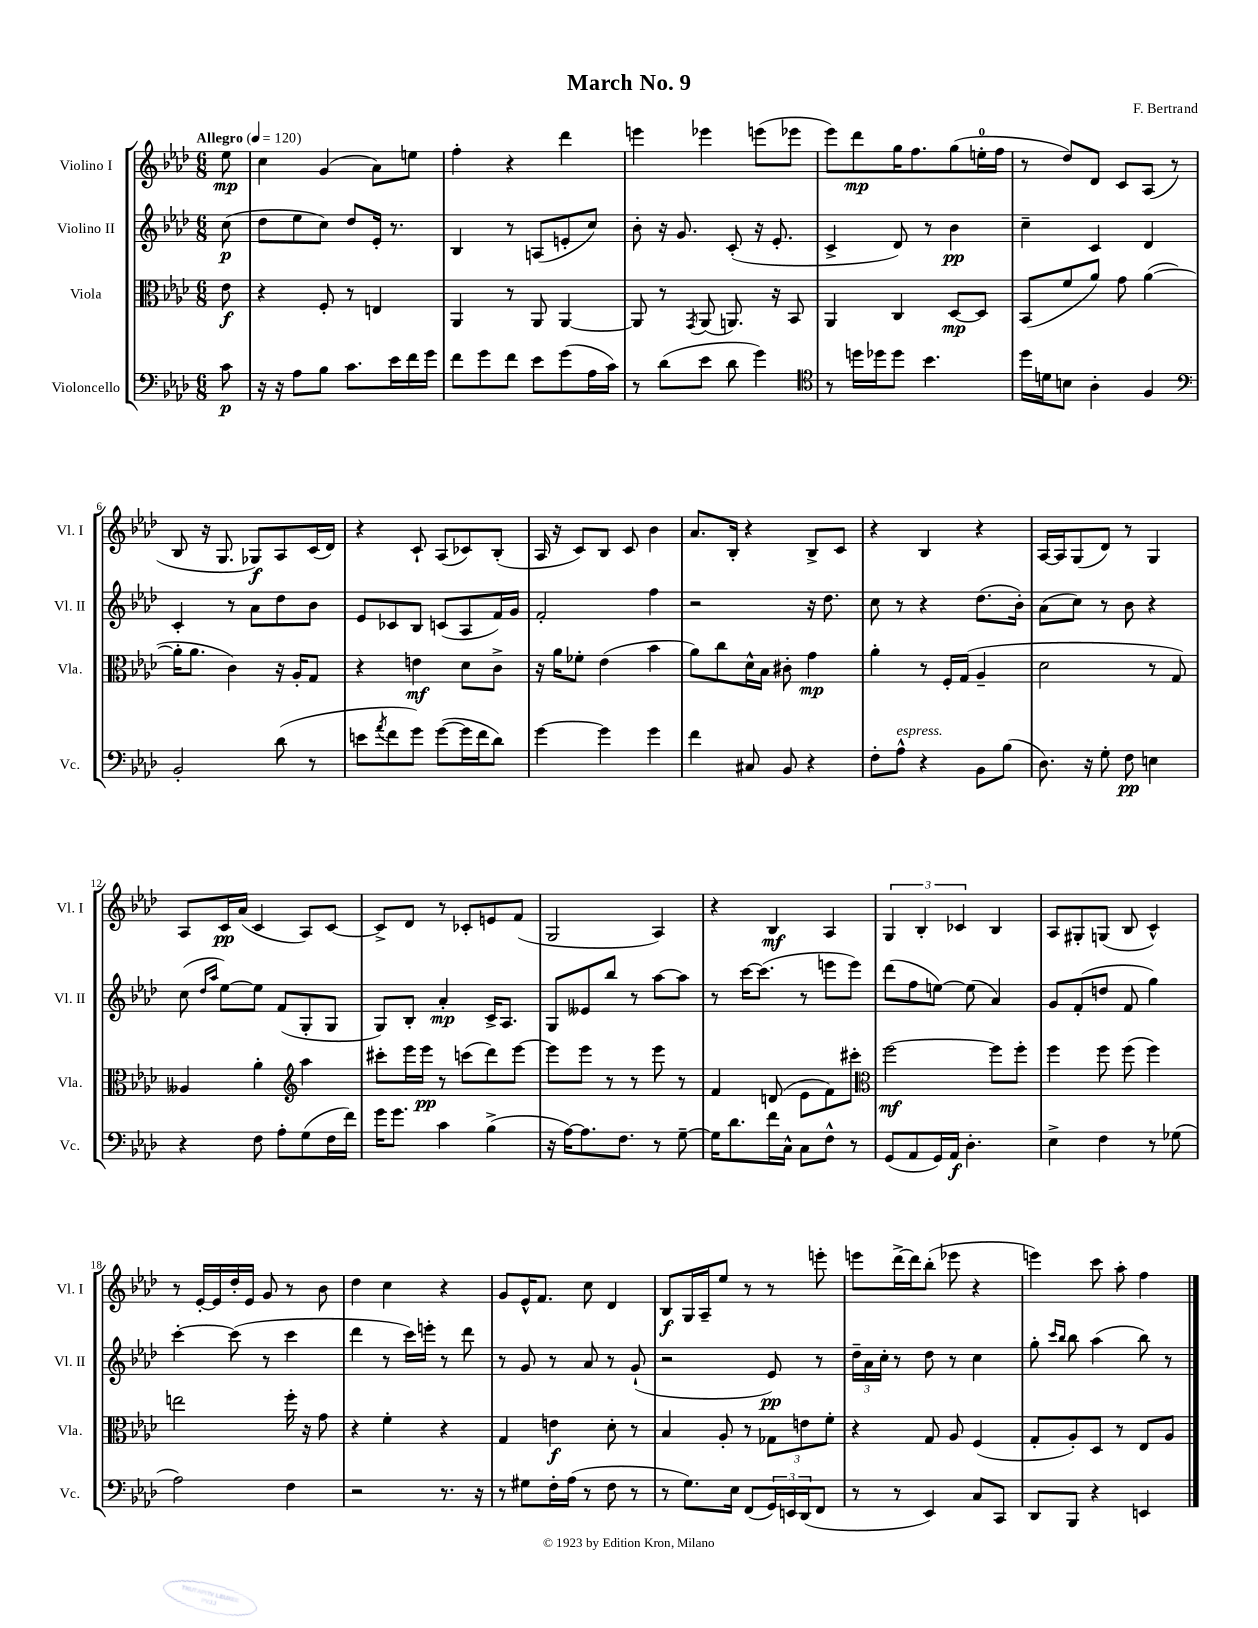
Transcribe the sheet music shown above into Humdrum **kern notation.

**kern	**kern	**kern	**kern
*staff4	*staff3	*staff2	*staff1
*clefF4	*clefC3	*clefG2	*clefG2
*k[b-e-a-d-]	*k[b-e-a-d-]	*k[b-e-a-d-]	*k[b-e-a-d-]
*M6/8	*M6/8	*M6/8	*M6/8
*MM120	*MM120	*MM120	*MM120
8c\	8e-\	(8cc\	8ee-\
=	=	=	=
16r	4r	8dd-\L	4cc\
16r	.	.	.
8A-\L	.	8ee-\	.
8B-\J	8F'/	8cc\J)	(4g/
8.c\L	8r	8dd-/L	.
.	4E/	16e-'/Jk	8a-\L)
16e-\L	.	8.r	.
16f\	.	.	8ee\J
16g\JJ	.	.	.
=	=	=	=
8f\L	4AA-/	4B-/	4ff'\
8g\	.	.	.
8f\J	8r	8r	4r
8e-\L	8AA-/	(8A/L	.
(8g\	[4AA-/	8e'/	4ddd-\
16A-\L	.	8cc/J)	.
16c\JJ)	.	.	.
=	=	=	=
8r	8AA-/]	8b-'\	4eee\
(8d-\L	8r	16r	.
.	.	8.g/	.
.	8qGG/	.	.
8e-\J	(8AA-/	.	4eee-\
8d-\	8.AA/)	(8c'/	.
4g\)	.	16r	(8eee\L
.	16r	8.e-'/	.
.	8BB-/	.	8eee-\J
=	=	=	=
*clefC4	*	*	*
8r	4AA-/	4c^/	8eee-\L)
16dd\LL	.	.	8ddd-\
16dd-\J	.	.	.
8dd-\J	4C/	8d-/)	16gg\K
.	.	.	8.ff\
4.b-\	.	8r	.
.	[8D-/L	4b-\	(8gg\
.	8D-/]J	.	16ee'\L
.	.	.	16ff\JJ
=	=	=	=
16dd-\LL	(8BB-/L	4cc~\	8r
16d\J	.	.	.
8B\J	8f/	.	8dd-/L)
4A-'\	8a-/J)	4c/	8d-/J
.	8g\	.	8c/L
4F/	([4a-\	4d-/	(8A-/J
.	.	.	8r
=	=	=	=
*clefF4	*	*	*
2BB-'/	16a-'\]LK	4c'/	8B-/
.	8.a-\J	.	.
.	.	.	16r
.	.	.	8.G/
.	4c\)	8r	.
.	.	8a-\L	8G-/L)
(8d-\	16r	8dd-\	8A-/
.	16A-'/LK	.	.
8r	8G/J	8b-\J	(16c/L
.	.	.	16d-/JJ)
=	=	=	=
8e\L	4r	8e-/L	4r
8qa-/	.	.	.
8f\	.	8c-/	.
8g\J)	4e\	8B-/J	8c`/
([8g\L	.	(8c/L	(8A-/L
16g\]L	8d-\L	8A-/	8c-/)
16f\J	.	.	.
8d-\J)	8c^\J	16f/L)	(8B-'/J
.	.	16g/JJ	.
=	=	=	=
[4g\	16r	2f'/	16A-/
.	16a-\LK	.	16r
.	8f-'\J	.	8c/L)
4g\]	(4e-\	.	8B-/J
.	.	.	8c/
4g\	4b-\	4ff\	4b-\
=	=	=	=
4f\	8a-\L)	2r	8.a-/L
.	8cc\	.	.
.	.	.	16B-'/Jk
8C#/	16d-^^\L	.	4r
.	16B-\JJ	.	.
8BB-/	8c#'\	.	.
4r	4g\	16r	8B-^/L
.	.	8.dd-\	.
.	.	.	8c/J
=	=	=	=
8F'\L	4a-'\	8cc\	4r
8A-^^\J	.	8r	.
4r	8r	4r	4B-/
.	16F'/LL	.	.
.	(16G/JJ	.	.
8BB-\L	4A-~/	(8.dd-\L	4r
(8B-\J	.	.	.
.	.	16b-'\Jk)	.
=	=	=	=
8.D-\)	2d-\	(8a-\L	[16A-/LL
.	.	.	16A-/]J
.	.	8cc\J)	(8G/
16r	.	.	.
8G'\	.	8r	8d-/J)
8F\	.	8b-\	8r
4E\	8r	4r	4G/
.	8G/)	.	.
=	=	=	=
4r	4A--/	(8cc\	8A-/L
.	.	16qqdd-/LL	.
.	.	16qqaa-/JJ	.
.	.	[8ee-\L)	16c/L
.	.	.	(16a-/JJ
8F\	4a-'\	8ee-\]J	4c/
8A-'\L	.	(8f/L	.
*	*clefG2	*	*
(8G\	4aa-\	8G'/	8A-/L)
16F\L	.	8G/J	[8c/J
16f\JJ)	.	.	.
=	=	=	=
16g\LK	8ccc#'\L	8G/L)	8c^/]L
8.g\J	.	.	.
.	16eee-\L	8B-'/J	8d-/J
.	16eee-\JJ	.	.
4c\	8r	4a-'/	8r
.	(8ccc\L	.	8c-'/L
(4B-^\	8ddd-\)	16c^/LK	8e/
.	.	8.A-/J	.
.	[8eee-\J	.	(8f/J
=	=	=	=
16r	8eee-\]L	8G/L	2G/
[16A-\LK)	.	.	.
8.A-\]	8eee-\J	8e--/	.
.	8r	8bb-/J	.
8.F\J	.	.	.
.	8r	8r	.
8r	8eee-\	[8aa-\L	4A-/)
[8G~\	8r	8aa-\]J	.
=	=	=	=
16G\]LK	4f/	8r	4r
8.d-\	.	.	.
.	.	[16ccc\LK	.
.	.	(8.ccc\]J	.
16f\L	(8d/	.	4B-/
16C^^\JJ	.	.	.
8C\L	8e-\L	8r	.
8F^^\J	8f\)	8eee\L	4A-/
8r	8ccc#'\J	8eee\J)	.
=	=	=	=
*	*clefC3	*	*
(8GG/L	[2ff\	(8ddd-\L	6G/
8AA-/	.	8ff\	.
.	.	.	6B-'/
16GG/L)	.	[8ee\J)	.
16AA-/JJ	.	.	.
.	.	.	6c-/
4.D-'\	.	(8ee\]	.
.	8ff\]L	4a-/)	4B-/
.	8ff'\J	.	.
=	=	=	=
4E-^\	4ff\	8g/L	8A-/L
.	.	(8f'/	8G#'/
4F\	8ff\	8dd/J	(8G/J
.	(8ff\	8f/	8B-/
8r	4ff\)	4gg\)	4c^^/)
(8G-\	.	.	.
=	=	=	=
2A-\)	2ee\	[4ccc'\	8r
.	.	.	[16e-'/LL
.	.	.	16e-/]
.	.	(8ccc\]	16dd-'/
.	.	.	16e-/JJ
.	.	8r	8g/
4F\	16ff'\	4ccc\	8r
.	16r	.	.
.	8g\	.	8b-\
=	=	=	=
2r	4r	4ddd-\	4dd-\
.	4f'\	8r	4cc\
.	.	16ccc\LL)	.
.	.	16eee'\JJ	.
8.r	4r	8r	4r
.	.	8ddd-\	.
16r	.	.	.
=	=	=	=
8r	4G/	8r	8g/L
8G#\L	.	8g/	16e-^^/K
.	.	.	8.f/J
16F'\L	4e\	8r	.
(16A-\JJ	.	.	.
8r	.	8a-/	8cc\
8F\	8d-'\	8r	4d-/
8r	8r	(8g`/	.
=	=	=	=
8r	4B-/	2r	8B-/L
8.G\L)	.	.	16G/L
.	.	.	16A-~/J
.	8A-'/	.	8ee-/J
16E-\Jk	.	.	.
(8FF/L	8r	.	8r
24GG/L)	12G-\L	8e-/)	8r
24EE/	.	.	.
(24DD-/J	12e\	.	.
8FF/J	.	8r	8eee'\
.	12f'\J	.	.
=	=	=	=
8r	4r	24dd-~\LL	8eee\L
.	.	24a-\	.
.	.	24cc'\JJ	.
8r	.	8r	[16ddd-^\L
.	.	.	16ddd-\]J
4EE-/)	8G/	8dd-\	(8bb-'\J
.	8A-/	8r	8eee-\
8C/L	(4F/	4cc\	4r
8CC/J	.	.	.
=	=	=	=
8DD-/L	8G'/L	8gg'\	4eee\)
.	.	16qqccc/LL	.
.	.	16qqbb-/JJ	.
8BBB-/J	8A-'/)	8bb-\	.
4r	8D-/J	(4aa-\	8ccc\
.	8r	.	8aa-'\
4EE/	8E-/L	8bb-\)	4ff\
.	8A-/J	8r	.
==	==	==	==
*-	*-	*-	*-
